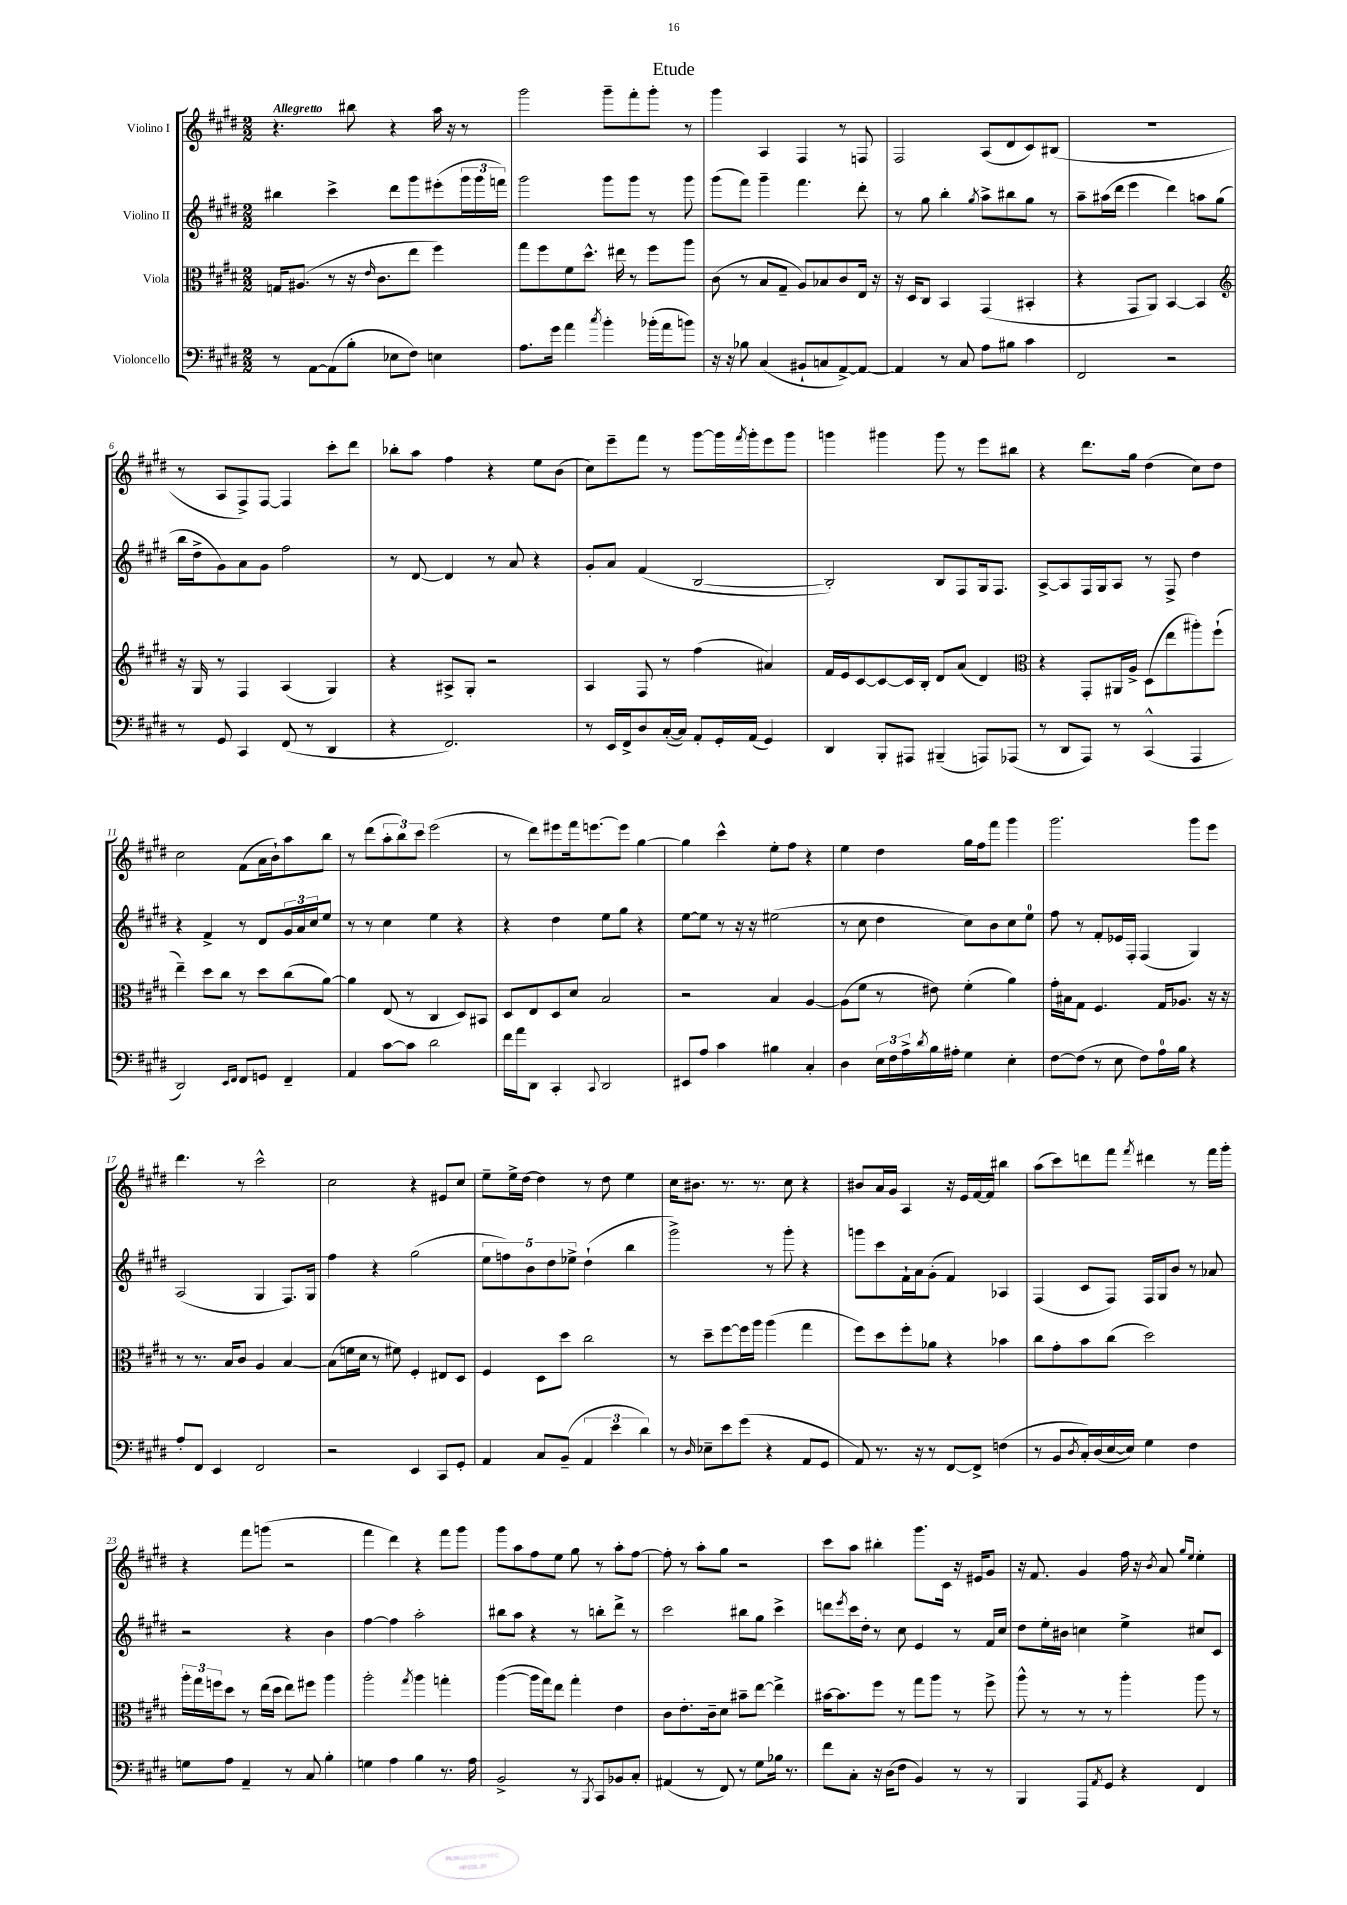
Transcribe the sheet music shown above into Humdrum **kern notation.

**kern	**kern	**kern	**kern
*staff4	*staff3	*staff2	*staff1
*clefF4	*clefC3	*clefG2	*clefG2
*k[f#c#g#d#]	*k[f#c#g#d#]	*k[f#c#g#d#]	*k[f#c#g#d#]
*M2/2	*M2/2	*M2/2	*M2/2
8r	16G	4bb#	4.r
.	(8.A#	.	.
[8AA	.	.	.
(8AA]	8r	4ccc#^	.
8B'	16r	.	8bb#
.	16qqe	.	.
.	8.c#	.	.
8E-	.	8ddd#	4r
8F#)	8ee	8ggg#	.
4E	4ff#)	(8eee#'	16aa
.	.	.	16r
.	.	24ggg#	8r
.	.	24ggg#	.
.	.	24fff)	.
=	=	=	=
8.A	8gg#	2ggg#	2ggg#
.	8ff#	.	.
16g#	.	.	.
4a	8f#	.	.
.	8.dd#^^	.	.
8qcc#	.	.	.
4b'	.	8ggg#	8ggg#~
.	16ee#	.	.
.	8r	8ggg#	8fff#'
(16b-'	8ff#	8r	8ggg#'
16a	.	.	.
8b)	8aa	8ggg#	8r
=	=	=	=
16r	(8c#	(8ggg#	4ggg#
16r	.	.	.
8B-	8r	8fff#)	.
(4C#	8B	4ggg#~	4A
.	8G#~	.	.
8BB#`	8A)	4.fff#	4F#
8C	8B-	.	.
[8AA^)	8c#	.	8r
8AA_	16E	8ddd#'	8F
.	16r	.	.
=	=	=	=
4AA]	16r	8r	2F#
.	16D#	.	.
.	8C#	8gg#	.
8r	4BB	4bb'	.
8C#	.	.	.
.	.	8qgg#	.
8A	(4GG#	8aa^	(8A
8B#	.	8bb#	8d#
4c#	4BB#'	8gg#	8c#)
.	.	8r	(8B#
=	=	=	=
2FF#	4r	8aa~	1r
.	.	(16aa#	.
.	.	16ddd#	.
.	8GG#	4eee	.
.	8AA)	.	.
2r	[4BB	4ddd#)	.
.	4BB]	8aa	.
.	.	(8gg#	.
=	=	=	=
*	*clefG2	*	*
8r	16r	16bb	8r
.	16G#	16dd#^	.
8GG#	8r	8g#)	8A
4CC#	4F#	8a	8F#^)
.	.	8g#	[8F#
(8FF#	(4A	2ff#	4F#]
8r	.	.	.
4DD#	4G#)	.	8ccc#'
.	.	.	8ddd#
=	=	=	=
4r	4r	8r	8bb-'
.	.	[8d#	8aa
2.FF#)	8A#^	4d#]	4ff#
.	8G#'	.	.
.	2r	8r	4r
.	.	8a	.
.	.	4r	8ee
.	.	.	(8b
=	=	=	=
8r	4A	8g#'	8cc#)
16EE	.	8a	8eee~
16FF#^	.	.	.
8D#	8F#	(4f#	8fff#
([16C#'	8r	.	8r
16C#])	.	.	.
8AA'	(4ff#	[2B	[8ggg#
16GG#'	.	.	16ggg#]
.	.	.	8qfff#
(16AA	.	.	16ggg#'
4GG#)	4a#)	.	8eee
.	.	.	8ggg#
=	=	=	=
4DD#	16f#	2B'])	4ggg
.	16e	.	.
.	[8c#	.	.
8BBB'	8c#_	.	4ggg#
8AAA#	16c#]	.	.
.	16B'	.	.
(4BBB#~	8d#	8B	8ggg#
.	(8a	8F#	8r
8AAA)	4d#)	16G#	8eee
.	.	8.F#	.
(8AAA-	.	.	8bb#
=	=	=	=
*	*clefC3	*	*
8r	4r	[8A^	4r
8DD#	.	8A]	.
8AAA)	8GG#'	16F#	8.ddd#
.	.	16G#	.
8r	16AA#	8A	.
.	16A^	.	16gg#
(4CC#^^	(8D#	8r	(4dd#
.	8ee	8F#^	.
4AAA	8aa#')	4dd#	8cc#)
.	(8ff#`	.	8dd#
=	=	=	=
2DD#)	4ee~)	4r	2cc#
.	8dd#	4f#^	.
.	8cc#	.	.
16qqEE	.	.	.
16qqFF#	.	.	.
8FF#	8r	8r	(8f#
8GG	8dd#	8d#	16a
.	.	.	16b`)
4FF#~	(8cc#	24g#	8aa
.	.	24a	.
.	.	24cc#	.
.	[8a)	8ee	8bb
=	=	=	=
4AA	4a]	8r	8r
.	.	8r	(8ddd#
[8c#	(8E	4cc#	12aa'
.	.	.	12bb)
8c#]	8r	.	.
.	.	.	12ccc#
2d#	4C#	4ee	(2eee
.	8D#)	4r	.
.	8BB#	.	.
=	=	=	=
16f#	8D#	4r	8r
16a	.	.	.
8DD#	8E	.	8ddd#)
4CC#'	8D#	4dd#	8eee#
.	8d#	.	16fff#
.	.	.	[8.eee
8qqCC#	.	.	.
2DD#	2B	8ee	.
.	.	8gg#	8eee]
.	.	4r	[4gg#
=	=	=	=
8EE#	2r	[8ee	4gg#]
8A	.	8ee]	.
4c#	.	8r	4ccc#^^
.	.	16r	.
.	.	16r	.
4B#	4B	(2ee#	8ee'
.	.	.	8ff#
4C#'	[4A	.	4r
=	=	=	=
4D#	(8A]	8r	4ee
.	8f#	8cc#	.
24E	8r	4dd#	4dd#
24F#	.	.	.
24A^	.	.	.
8qd#	.	.	.
16B	8e#)	.	.
16A#'	.	.	.
4G#	(4f#'	8cc#)	16gg#
.	.	.	16ff#
.	.	8b	8fff#
4E'	4a)	8cc#	4ggg#
.	.	8ee	.
=	=	=	=
[8F#	16g#'	8ff#	2.ggg#
.	16B#	.	.
(8F#]	8G#	8r	.
8r	4.F#	8f#'	.
8E	.	16e-	.
.	.	16F#'	.
8F#)	.	(4F#	.
16A	16G#	.	.
16B	8.A-	.	.
4r	.	4G#)	8ggg#
.	16r	.	8eee
.	16r	.	.
=	=	=	=
8A'	8r	(2A	4.ddd#
8FF#	8.r	.	.
4EE	.	.	.
.	16B	.	.
.	8c#	.	8r
2FF#	4A	4G#	2ccc#^^
.	[4B	8.F#)	.
.	.	16G#	.
=	=	=	=
2r	(8B]	4ff#	2cc#
.	16f	.	.
.	16d#	.	.
.	8r	4r	.
.	8f#)	.	.
4EE	4F#'	(2gg#	4r
8CC#	8E#	.	8e#
8GG#'	8D#	.	8cc#
=	=	=	=
4AA	4F#	10ee	8ee~
.	.	10ff)	.
.	.	.	16ee^
.	.	.	[16dd#
.	.	10b	.
8C#	8D#	.	4dd#]
.	.	10dd#	.
(8BB~	8dd#	.	.
.	.	10ee-^	.
6AA	2cc#	(4dd#`	8r
.	.	.	8dd#
6e	.	.	.
.	.	4bb	4ee
6d#)	.	.	.
=	=	=	=
8r	8r	2ggg#^)	16cc#
.	.	.	8.b#
16qqD#	.	.	.
8E-~	8dd#~	.	.
8e	[8ff#	.	8.r
(8g#	16ff#]	.	.
.	16aa	.	8.r
4r	(4aa	8r	.
.	.	8ggg#'	8cc#
8AA	4gg#	4r	4r
8GG#	.	.	.
=	=	=	=
8AA)	8ff#)	8ggg	8b#
8.r	8dd#	8ccc#	16a
.	.	.	16g#
.	8ff#'	16f#`	4A
16r	.	16a	.
8r	8a-	(8g#'	.
[8FF#	4r	4f#)	16r
.	.	.	16e
8FF#^]	.	.	[16f#
.	.	.	16f#]
(4F	4b-	4A-	4bb#
=	=	=	=
8r	8cc#	(4F#	(8aa
8BB	8g#'	.	8ccc#)
8qD#	.	.	.
16C#')	8b	8c#	8ddd
(16D#	.	.	.
[16E	(8cc#	8F#)	8fff#
16E])	.	.	.
.	.	.	8qfff#
4G#	2dd#)	16F#	4ddd#
.	.	16G#	.
.	.	8b	.
4F#	.	8r	8r
.	.	8a-	16fff#
.	.	.	16ggg#'
=	=	=	=
8G	24aa'	2r	4r
.	24gg#	.	.
.	24ff	.	.
8A	8dd#	.	.
4AA~	8r	.	8fff#
.	(16ee	.	(8ggg
.	16dd#	.	.
8r	8ee)	4r	2r
8C#	8ff#	.	.
4B'	4aa	4b	.
=	=	=	=
4G	2aa'	[4ff#	4fff#
4A	.	4ff#]	4ddd#)
.	8qgg#	.	.
4B	4aa	2aa'	4r
8.r	4gg'	.	8fff#
.	.	.	8ggg#
16A	.	.	.
=	=	=	=
2BB^	([4aa	8bb#	8ggg#
.	.	8aa	8aa
.	16aa]	4r	8ff#
.	16gg#)	.	.
.	8ee	.	8ee
8r	4gg#'	8r	8gg#
8qBBB	.	.	.
8CC#	.	8bb'	8r
8BB-	4e	8ddd#^	8aa'
8C#'	.	8r	[8ff#
=	=	=	=
(4AA#	8c#	2ccc#	8ff#']
.	8.e'	.	8r
8r	.	.	8aa'
.	16c#~	.	.
8FF#)	8d#	.	8gg#
8r	8b#~	8bb#	2r
8G#	[8ee	8gg#	.
16B-	4ee^]	4ccc#^	.
8.r	.	.	.
=	=	=	=
8f#	[16b#	8ddd	8ccc#
.	8.b#]	.	.
.	.	8qeee	.
8C#'	.	16ccc#	8aa
.	.	16dd#'	.
16r	8ff#	8r	4bb#'
(16D#	.	.	.
8F#	8r	8cc#	.
4BB)	8gg#	4e	8.ggg#
.	8aa	.	.
.	.	.	16c#
8r	8r	8r	16r
.	.	.	16e#
8r	8ff#^	16f#	8g#
.	.	16cc#	.
=	=	=	=
4BBB	8aa^^	8dd#	16r
.	.	.	8.f#
.	8r	16ee'	.
.	.	16b#	.
8AAA	8r	4cc	4g#
8qAA	.	.	.
8GG#	8r	.	.
4r	4aa'	4ee^	16ff#
.	.	.	16r
.	.	.	8qb
.	.	.	8a
.	.	.	16qqgg#
.	.	.	16qqee
4FF#	8aa	8cc#	4ee'
.	8r	8c#	.
==	==	==	==
*-	*-	*-	*-
